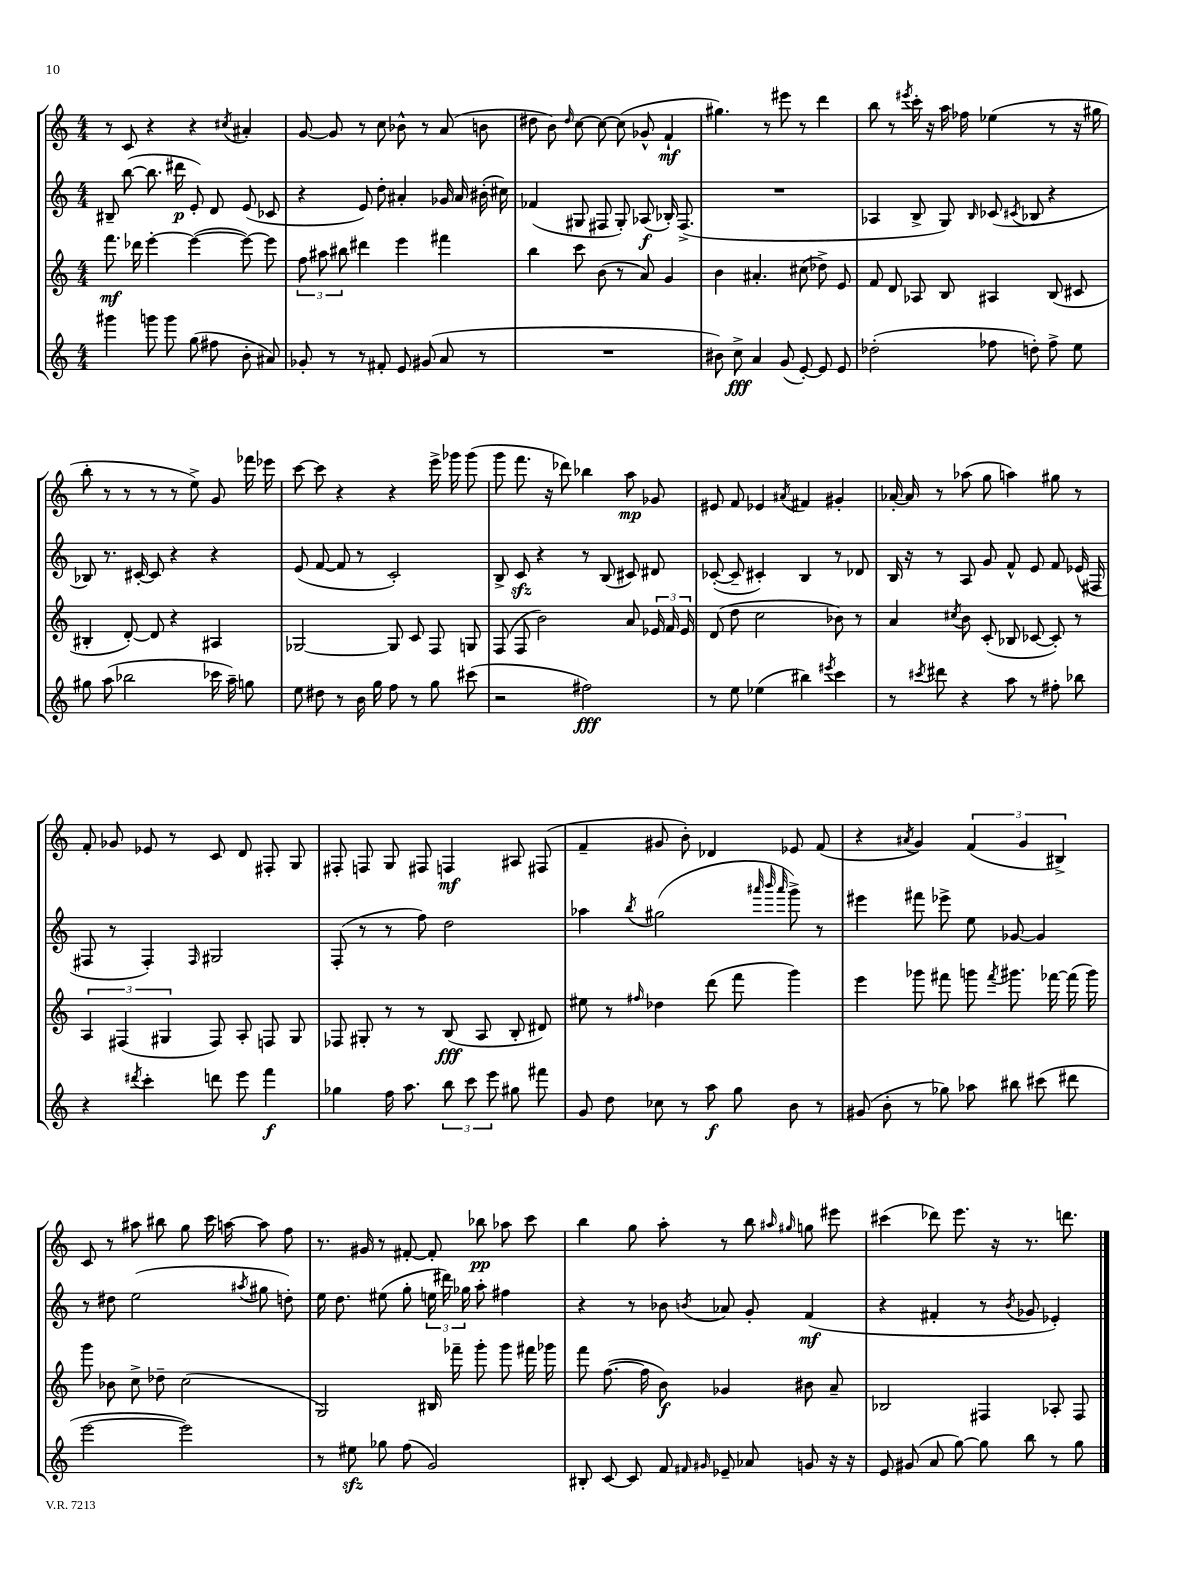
<<
\new StaffGroup <<
\new Staff = "s0" {
    \clef treble \key c \major \numericTimeSignature \time 4/4
    \autoBeamOff r8 c'8 r4 r4 \acciaccatura { cis''8 } ais'4-. |
    g'8~ g'8 r8 c''8 bes'8-^ r8 a'8( b'8 |
    dis''8 b'8) \grace { dis''16 } c''8~ c''8~ c''8( ges'8-^ f'4-!\mf |
    gis''4.) r8 eis'''8 r8 d'''4 |
    b''8 r8 \acciaccatura { eis'''8 } c'''16-. r16 a''16 fes''16 ees''4( r8 r16 gis''16 |
    b''8-. r8 r8 r8 r8 e''8->) g'8 fes'''16 ees'''16 |
    c'''8~ c'''8 r4 r4 e'''16-> ges'''16 ges'''8( |
    g'''8 f'''8. r16 des'''8) bes''4 a''8\mp ges'8 |
    eis'8 f'8 ees'4 \acciaccatura { ais'8 } fis'4 gis'4-. |
    aes'16~-. aes'16 r8 aes''8( g''8 a''4) gis''8 r8 |
    f'8-. ges'8 ees'8 r8 c'8 d'8 fis8-. g8 |
    fis8-. f8 g8 fis8 f4\mf ais8 fis8( |
    f'4-- gis'8 b'8-.) des'4 ees'8 f'8( |
    r4 \acciaccatura { ais'8 } g'4) \tuplet 3/2 { f'4( g'4 bis4->) } |
    c'8 r8 ais''8 bis''8 g''8 c'''16 a''16~ a''8 f''8 |
    r8. gis'16 r8 fis'8~-. fis'8-. bes''8\pp aes''8 c'''8 |
    b''4 g''8 a''8-. r8 b''8 \grace { ais''16 gis''16 } g''8 eis'''8 |
    cis'''4( des'''8) e'''8. r16 r8. d'''8. \bar "|." |
}
\new Staff = "s1" {
    \clef treble \key c \major \numericTimeSignature \time 4/4
    \autoBeamOff bis8-- b''8~( b''8. dis'''16\p e'8-.) d'8 e'8( ces'8 |
    r4 e'8) d''8-. ais'4-. ges'16 ais'16 bis'16-.( cis''16) |
    fes'4( gis8 fis8 gis8-.) aes8\f( bes16-.) fis8.->( |
    R1 |
    aes4 b8-> g8) \grace { b16 } ces'8( \acciaccatura { cis'8 } bes8 r4 |
    bes8) r8. cis'16~-. cis'8 r4 r4 |
    e'8( f'8~ f'8 r8 c'2-.) |
    b8-> c'8\sfz r4 r8 b8( cis'8) dis'8 |
    ces'8~-.( ces'8-- cis'4-.) b4 r8 des'8 |
    b16 r16 r8 a8 g'8 f'8-^ e'8 f'8 ees'16( fis16 |
    fis8 r8 fis4-.) \grace { fis16 } gis2 |
    f8-.( r8 r8 f''8) d''2 |
    aes''4 \acciaccatura { b''8 } gis''2( \grace { ais'''32 b'''32 ais'''32 } g'''8->) r8 |
    eis'''4 fis'''8 ees'''8-> e''8 ges'8~ ges'4 |
    r8 dis''8 e''2( \acciaccatura { ais''8 } gis''8 d''8-.) |
    e''16 d''8. eis''8( g''8-. \tuplet 3/2 { e''16 dis'''16) ges''16 } a''8-. fis''4 |
    r4 r8 bes'8 \acciaccatura { b'8 } aes'8 g'8-. f'4\mf( |
    r4 fis'4-. r8 \acciaccatura { b'8 } ges'8 ees'4-.) \bar "|." |
}
\new Staff = "s2" {
    \clef treble \key c \major \numericTimeSignature \time 4/4
    \autoBeamOff f'''8.\mf des'''16 e'''4~-. e'''4~( e'''8~) e'''8 |
    \tuplet 3/2 { f''8 ais''8 bis''8 } dis'''4 e'''4 fis'''4 |
    b''4 c'''8 b'8( r8 a'8) g'4 |
    b'4 ais'4.-. cis''8( des''8->) e'8 |
    f'8 d'8 aes8 b8 ais4 b8( cis'8 |
    bis4-. d'8~-.) d'8 r4 ais4 |
    ges2~ ges8 c'8 f8 g8 |
    f8( f8 b'2) a'8 \tuplet 3/2 { ees'16 f'16 ees'16 } |
    d'8( d''8 c''2 bes'8) r8 |
    a'4 \acciaccatura { cis''8 } b'8 c'8-.( bes8 ces'8~ ces'8-.) r8 |
    \tuplet 3/2 { a4 fis4( gis4 } fis8) a8-. f8 gis8 |
    fes8 gis8-. r8 r8 b8\fff( a8 b8-. dis'8) |
    eis''8 r8 \grace { fis''16 } des''4 d'''8( f'''8 g'''4) |
    e'''4 ges'''8 fis'''8 g'''8 \acciaccatura { fis'''8 } gis'''8. fes'''16~ fes'''16( gis'''16) |
    g'''8 bes'8 c''8-> des''8-- c''2( |
    g2) bis16 fes'''16-- g'''8-. g'''8 fis'''16 ges'''16 |
    f'''8 f''8.~( f''16 b'8\f) ges'4 bis'8 a'8-- |
    bes2 fis4 aes8-. fis8 \bar "|." |
}
\new Staff = "s3" {
    \clef treble \key c \major \numericTimeSignature \time 4/4
    \autoBeamOff gis'''4 g'''8 g'''8 g''8( fis''8 b'8-. ais'8) |
    ges'8-. r8 r8 fis'8-. e'8 gis'8( a'8 r8 |
    R1 |
    bis'8) c''8->\fff a'4 g'8( e'8~-.) e'8 e'8 |
    des''2-.( fes''8 d''8-.) fes''8-> e''8 |
    gis''8 a''8( bes''2 ces'''16 a''16--) g''8 |
    e''8 dis''8 r8 b'16 g''16 f''8 r8 g''8 cis'''8( |
    r2 fis''2\fff) |
    r8 e''8 ees''4( bis''4) \acciaccatura { eis'''8 } c'''4 |
    r8 \acciaccatura { cis'''8 } dis'''8 r4 a''8 r8 fis''8-. bes''8 |
    r4 \acciaccatura { dis'''8 } c'''4-. d'''8 e'''8 f'''4\f |
    ges''4 f''16 a''8. \tuplet 3/2 { b''8 c'''8 e'''8 } gis''8 fis'''8 |
    g'8 d''8 ces''8 r8 a''8\f g''8 b'8 r8 |
    gis'8( b'8-. r8 ges''8) aes''8 bis''8 cis'''8( dis'''8 |
    e'''2~ e'''2) |
    r8 eis''8\sfz ges''8 f''8( g'2) |
    bis8-. c'8~ c'8 f'8 \grace { fis'16 gis'16 } ees'8-- aes'8 g'8 r16 r16 |
    e'8 gis'8( a'8 g''8~) g''8 b''8 r8 g''8 \bar "|." |
}
>>
>>
\layout { \context { \Score \remove "Bar_number_engraver" } }
